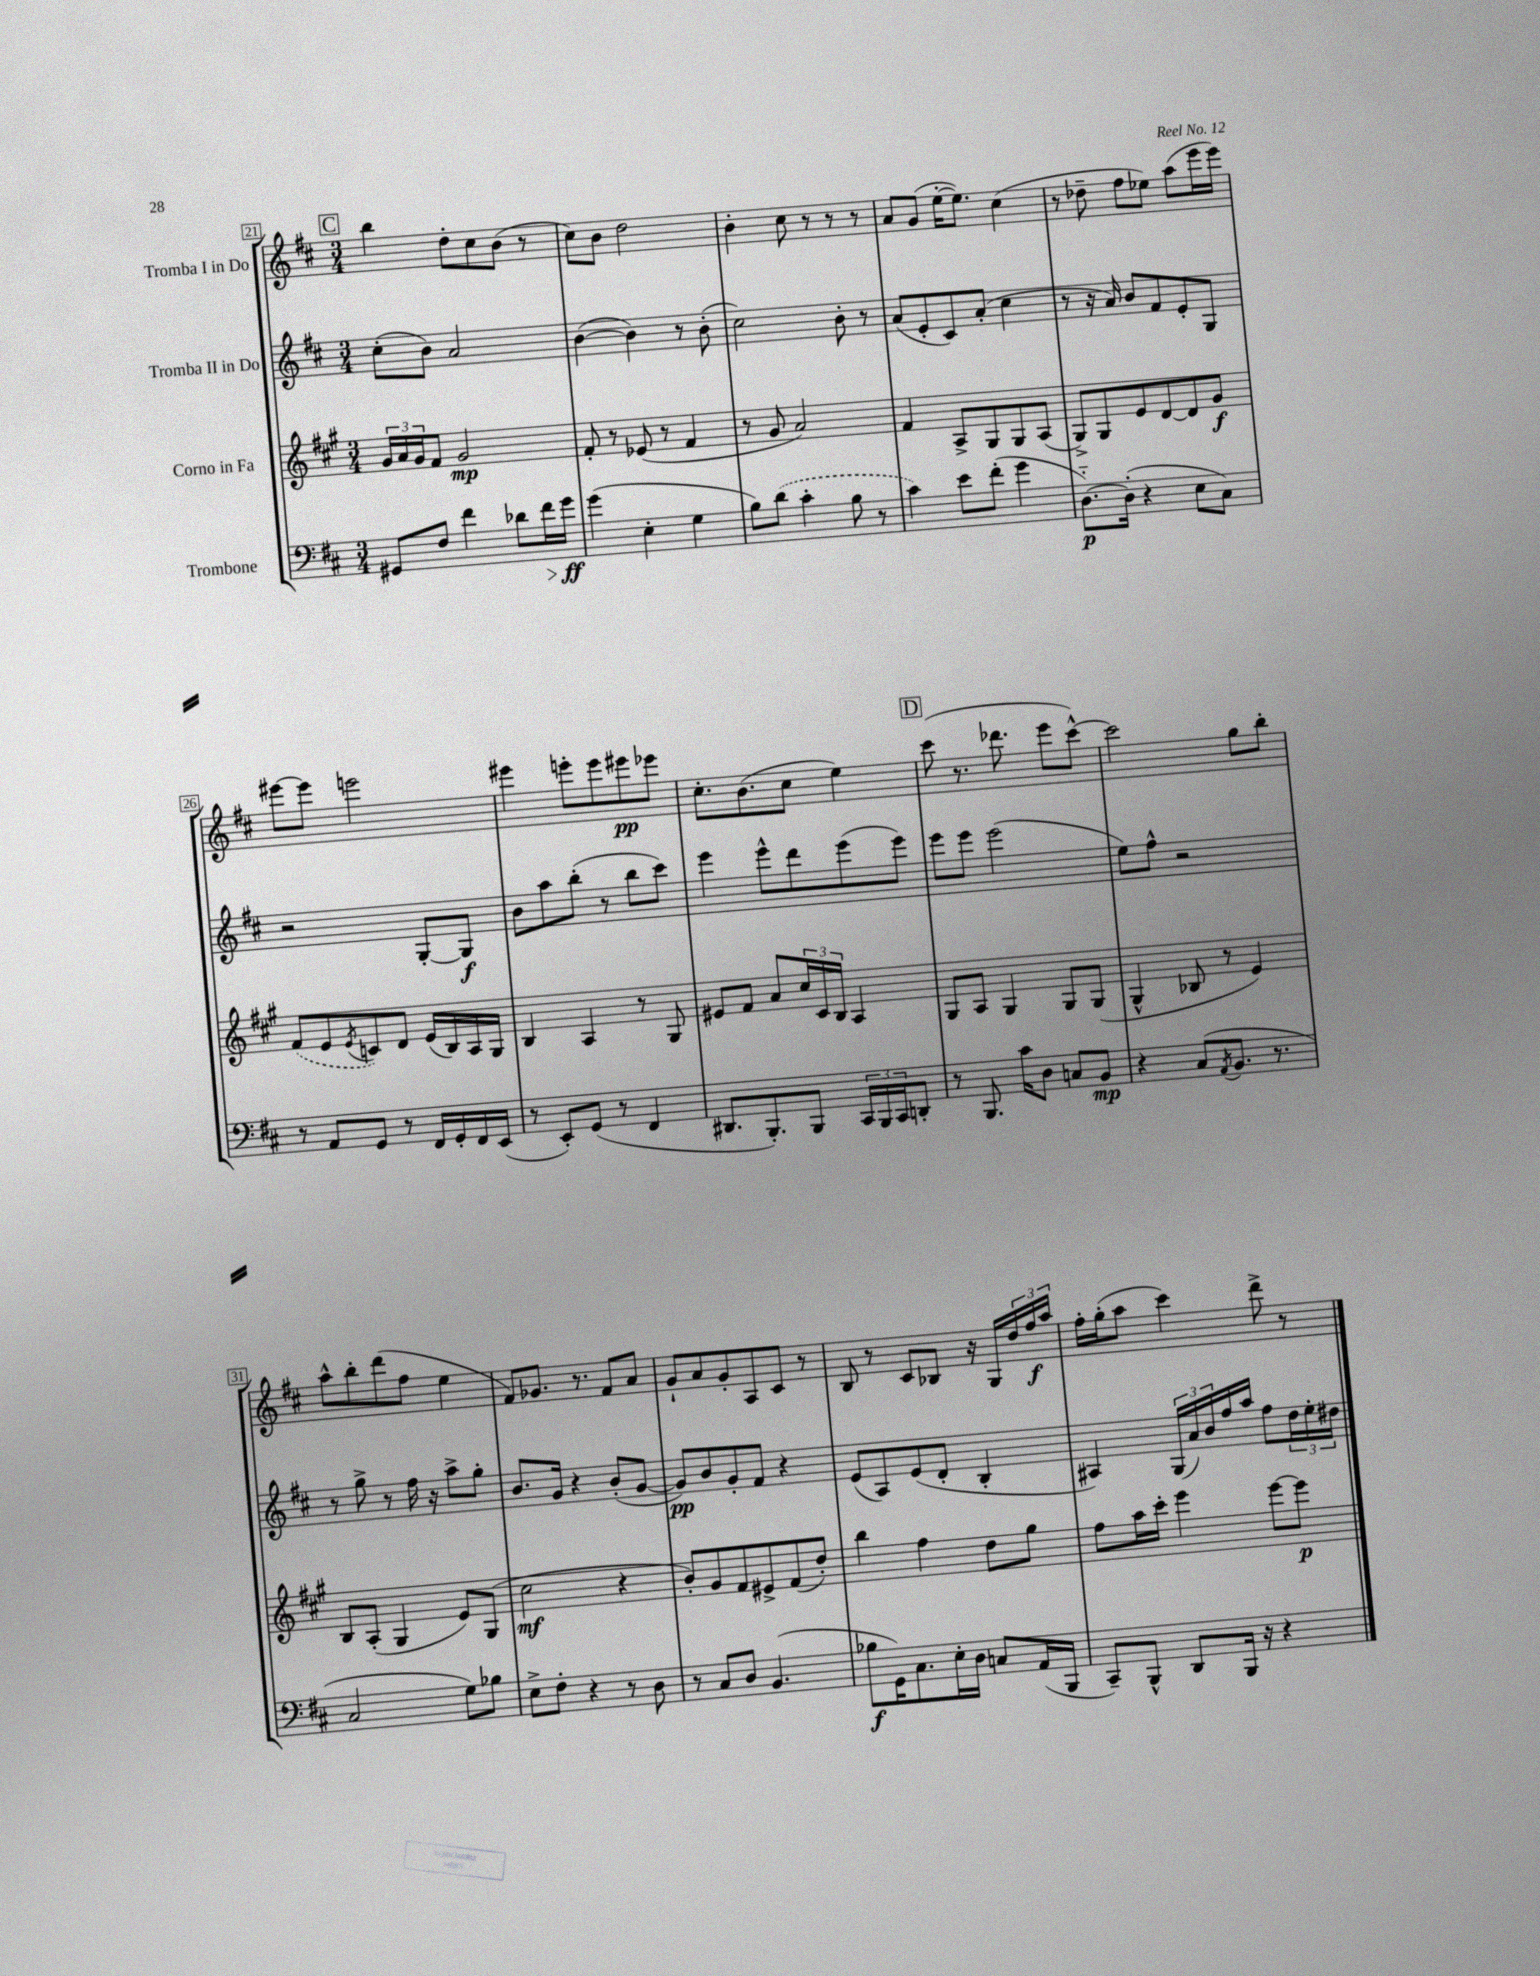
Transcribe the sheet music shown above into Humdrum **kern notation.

**kern	**dynam	**kern	**dynam	**kern	**dynam	**kern	**dynam
*part4	*part4	*part3	*part3	*part2	*part2	*part1	*part1
*staff4	*staff4	*staff3	*staff3	*staff2	*staff2	*staff1	*staff1
*I"Trombone	*	*I"Corno in Fa	*	*I"Tromba II in Do	*	*I"Tromba I in Do	*
*clefF4	*	*clefG2	*	*clefG2	*	*clefG2	*
*k[f#c#]	*	*k[f#c#g#]	*	*k[f#c#]	*	*k[f#c#]	*
*M3/4	*	*M3/4	*	*M3/4	*	*M3/4	*
!!LO:REH:place=s1:t=C
=21	=21	=21	=21	=21	=21	=21	=21
8GG#X/L	.	24g#/LL	.	(8cc#'\L	.	4bb\	.
.	.	24a/	.	.	.	.	.
.	.	24g#/J	.	.	.	.	.
8F#/J	.	8f#/J	.	8b\J)	.	.	.
4f#\	.	2g#/	mp	2a/	.	8dd'\L	.
.	.	.	.	.	.	8cc#\	.
8d-X\L	.	.	.	.	.	(8b\J	.
!	!LO:HP:b	!	!	!	!	!	!
16f#\L	>	.	.	.	.	8r	.
16g\JJ	ff	.	.	.	.	.	.
.	]	.	.	.	.	.	.
=22	=22	=22	=22	=22	=22	=22	=22
(4g\	.	8f#'/	.	([4b\	.	8cc#\L)	.
.	.	8r	.	.	.	8b\J	.
4E'\	.	(8e-X/	.	4b\])	.	2dd\	.
.	.	8r	.	.	.	.	.
4G\	.	4f#/	.	8r	.	.	.
.	.	.	.	(8b'\	.	.	.
=23	=23	=23	=23	=23	=23	=23	=23
8B\L)	.	8r	.	2cc#\)	.	4b'\	.
(8d\J	.	8g#/	.	.	.	.	.
4c#'\	.	2a/)	.	.	.	8cc#\	.
.	.	.	.	.	.	8r	.
8B\	.	.	.	8b'\	.	8r	.
8r	.	.	.	8r	.	8r	.
=24	=24	=24	=24	=24	=24	=24	=24
4c#\)	.	4f#/	.	(8a/L	.	8a/L	.
.	.	.	.	8e'/	.	(8g/J	.
8e\L	.	8A^/L	.	8c#/)	.	[16ee'\KL	.
.	.	.	.	.	.	8.ee\J])	.
(8f#'\J	.	8G#/	.	(8a'/J	.	.	.
4g\	.	8G#/	.	4cc#\	.	(4cc#\	.
.	.	(8A/J	.	.	.	.	.
=25	=25	=25	=25	=25	=25	=25	=25
[8.D\L)	p	8G#^/L)	.	8r	.	8r	.
.	.	8G#/	.	16r	.	8dd-X~\	.
(16D'\Jk]	.	.	.	16a/)	.	.	.
4r	.	8e/	.	8b/L	.	8ff#\L	.
.	.	[8d/	.	8f#/	.	8ee-X\J)	.
8E\L	.	8d/]	.	8e'/	.	(8aa\L	.
8C#\J)	.	8g#/J	f	8G/J	.	16eee\L	.
.	.	.	.	.	.	16eee\JJ)	.
!!LO:LB:g=z
=26	=26	=26	=26	=26	=26	=26	=26
8r	.	(8f#/L	.	2r	.	[8eee#X\L	.
8AA/L	.	8e/	.	.	.	8eee#\J]	.
.	.	8qe/	.	.	.	.	.
8GG/J	.	8cn/)	.	.	.	2eeen\	.
8r	.	8d/J	.	.	.	.	.
16FF#/LL	.	(16e/LL	.	[8G'/L	.	.	.
16GG'/	.	16B/)	.	.	.	.	.
16FF#/	.	16A/	.	8G/J]	f	.	.
(16EE/JJ	.	16G#/JJ	.	.	.	.	.
=27	=27	=27	=27	=27	=27	=27	=27
8r	.	4B/	.	8b\L	.	4eee#X\	.
8EE'/L)	.	.	.	8aa\	.	.	.
(8GG/J	.	4A/	.	(8bb'\J	.	8eeen'\L	.
8r	.	.	.	8r	.	8eee\	.
4FF#/	.	8r	.	8bb\L	.	8eee#X\	pp
.	.	8G#/	.	8ccc#\J)	.	8eee-X\J	.
=28	=28	=28	=28	=28	=28	=28	=28
8.DD#X/L	.	8e#X/L	.	4eee\	.	8.cc#'\L	.
.	.	8f#/J	.	.	.	.	.
8.BBB'/)	.	.	.	.	.	(8.b\	.
.	.	8a/L	.	8eee^^\L	.	.	.
8BBB/J	.	24cc#/L	.	8ddd\	.	8cc#\J	.
.	.	24c#/	.	.	.	.	.
.	.	24B/JJ	.	.	.	.	.
24CC#/LL	.	4A/	.	(8eee\	.	4ee\)	.
24BBB/	.	.	.	.	.	.	.
24CC#/J	.	.	.	.	.	.	.
8DDn'/J	.	.	.	8eee\J)	.	.	.
!!LO:REH:place=s1:t=D
=29	=29	=29	=29	=29	=29	=29	=29
8r	.	8G#/L	.	8eee\L	.	(8ccc#\	.
8.BBB/	.	8A/J	.	8eee\J	.	8.r	.
.	.	4G#/	.	(2eee\	.	.	.
16c#\KL	.	.	.	.	.	8.ddd-X\	.
8D\J	.	.	.	.	.	.	.
8Cn/L	.	8G#/L	.	.	.	8eee\L	.
8BB/J	mp	(8G#/J	.	.	.	[8ccc#^^\J)	.
=30	=30	=30	=30	=30	=30	=30	=30
4r	.	4G#^^/	.	8ee\L)	.	2ccc#\]	.
.	.	.	.	8ff#^^\J	.	.	.
(8C#/L	.	8B-X/	.	2r	.	.	.
8qAA/	.	.	.	.	.	.	.
8.BB/J	.	8r	.	.	.	.	.
.	.	4e/)	.	.	.	8gg\L	.
8.r	.	.	.	.	.	.	.
.	.	.	.	.	.	8bb'\J	.
!!LO:LB:g=z
=31	=31	=31	=31	=31	=31	=31	=31
2C#/	.	8B/L	.	8r	.	8aa^^\L	.
.	.	(8A'/J	.	8gg^\	.	8bb'\	.
.	.	4G#/	.	8r	.	(8ddd\	.
.	.	.	.	16ff#\	.	8ff#\J	.
.	.	.	.	16r	.	.	.
8G\L)	.	8e/L)	.	8aa^\L	.	4ee\	.
8B-X\J	.	(8G#/J	.	8gg'\J	.	.	.
=32	=32	=32	=32	=32	=32	=32	=32
8E^\L	.	2cc#\	mf	8.b/L	.	8f#/L)	.
8F#'\J	.	.	.	.	.	8.g-X/J	.
.	.	.	.	16g/Jk	.	.	.
4r	.	.	.	4r	.	.	.
.	.	.	.	.	.	8.r	.
8r	.	4r	.	(8b'/L	.	8f#/L	.
8D\	.	.	.	[8g/J	.	8a/J	.
=33	=33	=33	=33	=33	=33	=33	=33
8r	.	8b'/L)	.	8g/L])	pp	8g`/L	.
8C#/L	.	8g#/	.	8b/	.	8a/	.
8D/J	.	8f#/	.	8g'/	.	8g'/	.
(4.BB/	.	8e#X^/	.	8f#/J	.	8A/	.
.	.	(8f#/	.	4r	.	8c#/J	.
.	.	8dd'/J)	.	.	.	8r	.
=34	=34	=34	=34	=34	=34	=34	=34
8B-X\L	f	4bb\	.	(8e/L	.	8B/	.
16GG\K)	.	.	.	8A/)	.	8r	.
8.C#\	.	.	.	.	.	.	.
.	.	4ff#\	.	(8e/	.	8c#/L	.
16E'\L	.	.	.	8d'/J	.	8B-X/J	.
16D\JJ	.	.	.	.	.	.	.
8Cn/L	.	8dd\L	.	4B'/	.	16r	.
.	.	.	.	.	.	16G/LL	.
(16AA/L	.	8gg#\J	.	.	.	24dd/	.
.	.	.	.	.	.	24ff#/	f
16BBB/JJ	.	.	.	.	.	.	.
.	.	.	.	.	.	24aa/JJ	.
=35	=35	=35	=35	=35	=35	=35	=35
8CC#~/L)	.	8ff#\L	.	4A#X/)	.	16ff#'\LL	.
.	.	.	.	.	.	(16gg'\J	.
8BBB^^/J	.	16aa\L	.	.	.	8aa\J	.
.	.	16ccc#'\JJ	.	.	.	.	.
8DD/L	.	4eee\	.	(24G/LL	.	4ccc#\)	.
.	.	.	.	24a/)	.	.	.
.	.	.	.	24b/	.	.	.
16BBB/Jk	.	.	.	16ff#/	.	.	.
16r	.	.	.	16aa/JJ	.	.	.
4r	.	[8eee\L	.	8ff#\L	.	8ddd^\	.
.	.	8eee\J]	p	24dd\L	.	8r	.
.	.	.	.	24ee'\	.	.	.
.	.	.	.	24dd#X\JJ	.	.	.
==	==	==	==	==	==	==	==
*-	*-	*-	*-	*-	*-	*-	*-
